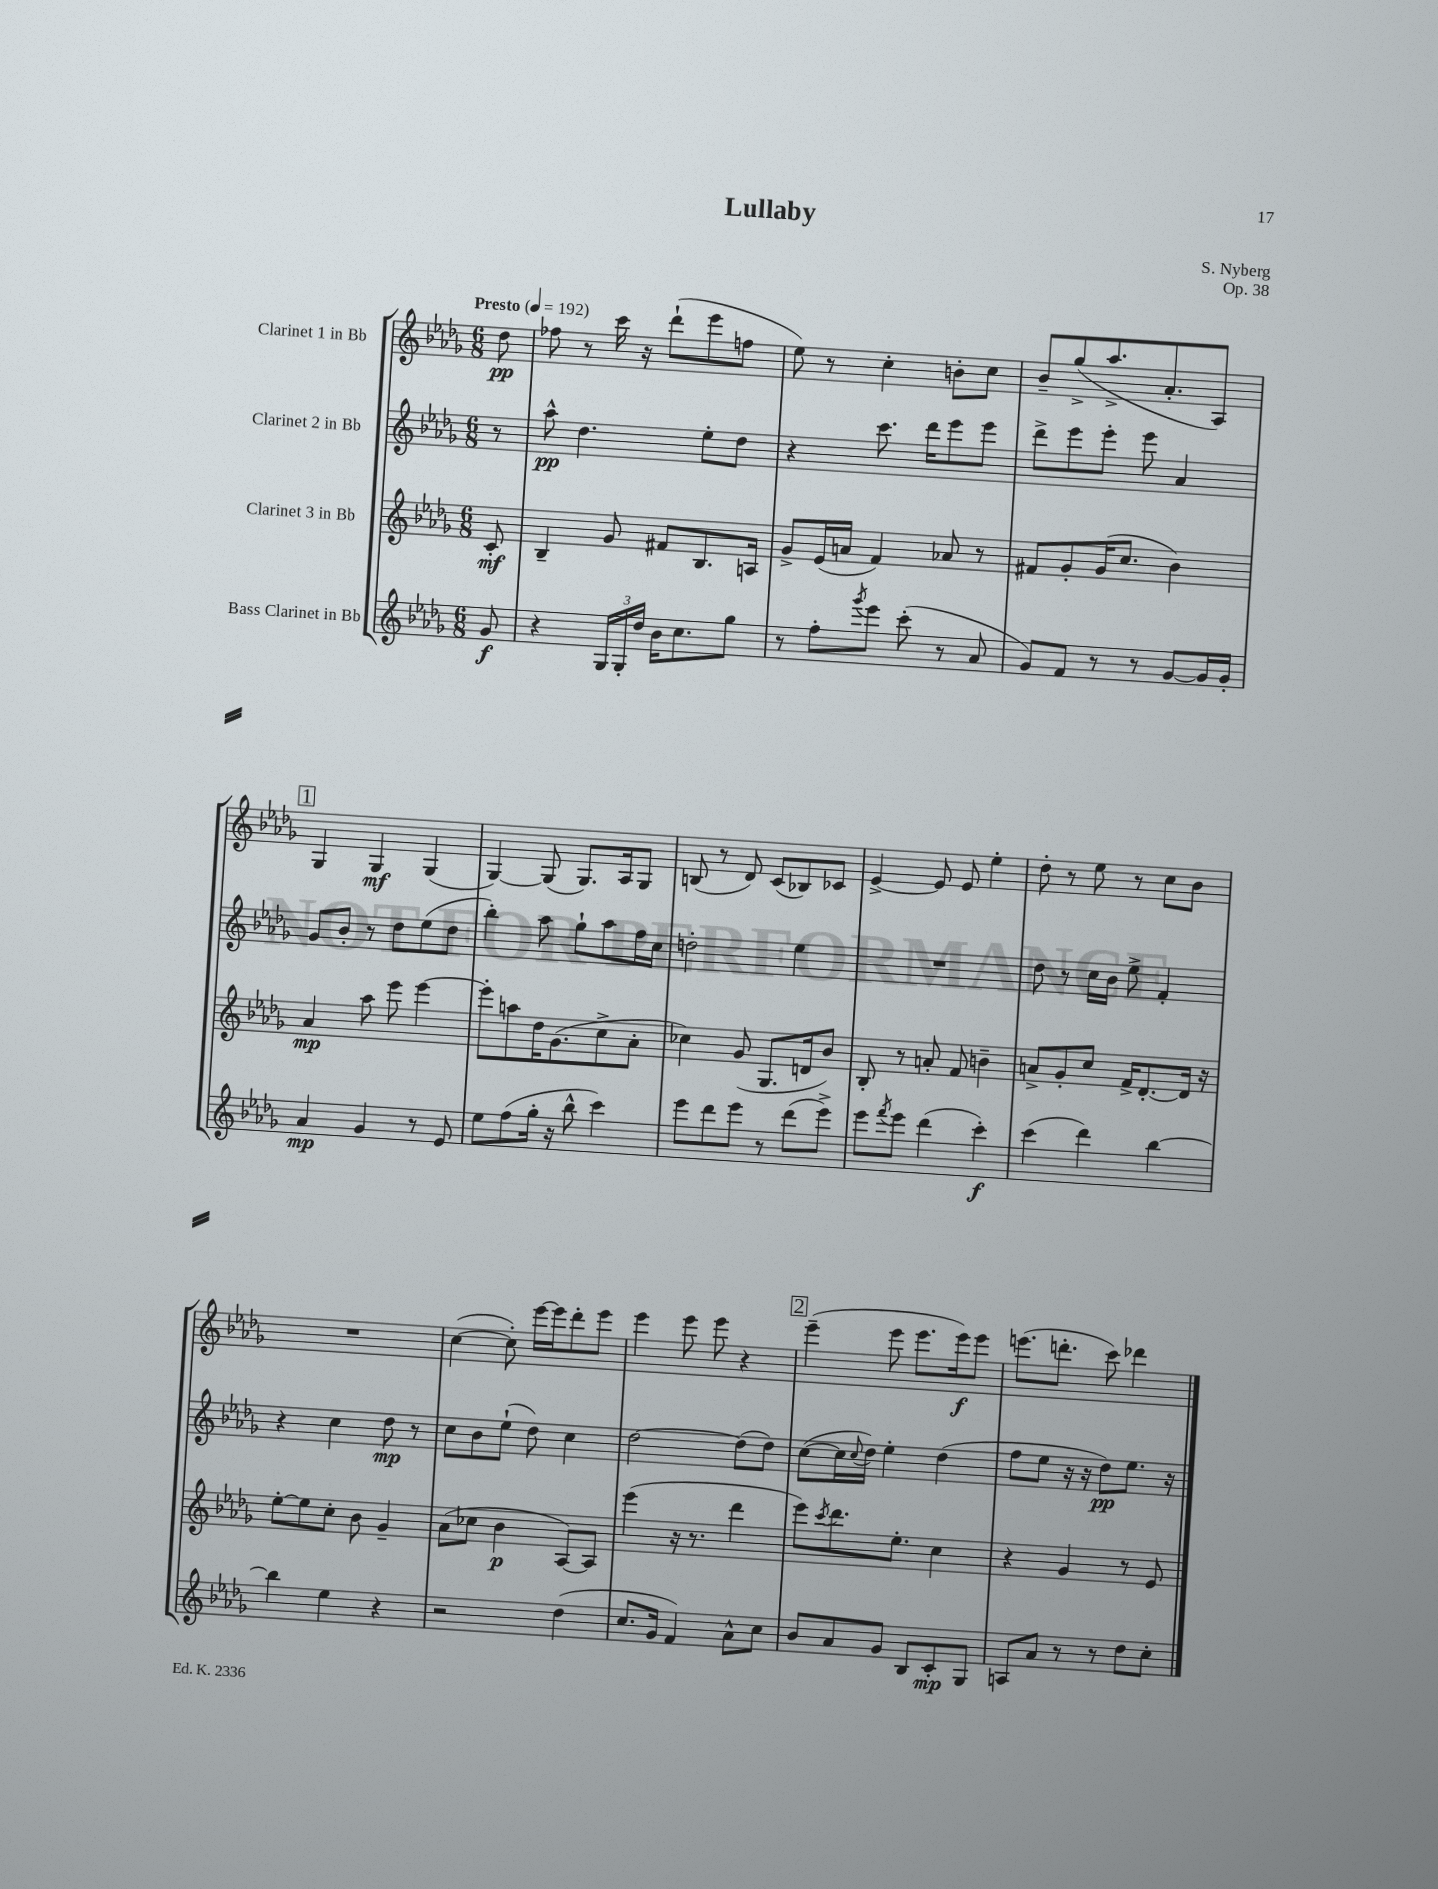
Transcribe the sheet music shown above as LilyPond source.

\header { title = "Lullaby" composer = "S. Nyberg" opus = "Op. 38" }
<<
\new StaffGroup <<
\new Staff = "s0" \with { instrumentName = "Clarinet 1 in Bb" } {
    \clef treble \key des \major \numericTimeSignature \time 6/8 \partial 8 \tempo "Presto" 4 = 192
    des''8\pp |
    fes''8 r8 c'''16 r16 des'''8-!( ees'''8 f''8 |
    ees''8) r8 c''4-. b'8-. c''8 |
    bes'8-- ges''8->( aes''8.-> aes'8.-. aes8) |
    \mark \markup { \box "1" } ges4 ges4\mf ges4( |
    ges4~) ges8( ges8.) aes16 ges8 |
    b8( r8 des'8) c'8( bes8) ces'8 |
    ees'4~-> ees'8 ees'8 ees''4-. |
    des''8-. r8 ees''8 r8 c''8 bes'8 |
    R2. |
    c''4~( c''8-.) ees'''16~ ees'''16 des'''8-. ees'''8 |
    ees'''4 ees'''8 ees'''8 r4 |
    \mark \markup { \box "2" } ees'''4--( ees'''8 ees'''8. ees'''16\f) ees'''8 |
    e'''8.( d'''8.-. c'''8) des'''4 \bar "|." |
}
\new Staff = "s1" \with { instrumentName = "Clarinet 2 in Bb" } {
    \clef treble \key des \major \numericTimeSignature \time 6/8 \partial 8
    r8 |
    aes''8-^\pp des''4. ees''8-. des''8 |
    r4 c'''8. des'''16 ees'''8 ees'''8 |
    des'''8-> ees'''8 ees'''8-. ees'''8 aes'4 |
    \mark \markup { \box "1" } ges'8 bes'8-. r8 des''8 ees''8( des''8 |
    bes''4-.) aes''8 ges''8-! aes''8 f''16 c''16 |
    d''2-. ees''4 |
    R2. |
    des''8 r8 c''16 bes'16 ees''8-> f'4-. |
    r4 c''4 des''8\mp r8 |
    c''8 bes'8 ees''8-!( des''8) c''4 |
    des''2~ des''8( des''8) |
    \mark \markup { \box "2" } c''8~( c''16 \appoggiatura { c''8 } des''16) ees''4-. des''4( |
    f''8 ees''8 r16 r16 des''8\pp) ees''8. r16 \bar "|." |
}
\new Staff = "s2" \with { instrumentName = "Clarinet 3 in Bb" } {
    \clef treble \key des \major \numericTimeSignature \time 6/8 \partial 8
    c'8-.\mf |
    bes4-- ges'8 fis'8 bes8. a16 |
    ges'8-> ees'16( a'16 f'4) aes'8 r8 |
    fis'8 ges'8-. ges'16( c''8. bes'4) |
    \mark \markup { \box "1" } aes'4\mp aes''8 ees'''8 ees'''4~ |
    ees'''8-. a''8 des''16 ges'8.( c''8-> aes'8-. |
    ces''4) ges'8( ges8. d'16 bes'8) |
    bes8-. r8 a'8-. f'8 b'4-- |
    a'8-> ges'8-. c''8 f'16-> des'8.~-. des'16 r16 |
    ees''8~-. ees''8 c''8-. bes'8 ges'4-- |
    aes'8( ces''8 bes'4\p aes8~) aes8 |
    ees'''4( r16 r8. des'''4 |
    \mark \markup { \box "2" } ees'''8) \acciaccatura { c'''8 } des'''8. ees''8.-. c''4 |
    r4 ges'4 r8 ees'8 \bar "|." |
}
\new Staff = "s3" \with { instrumentName = "Bass Clarinet in Bb" } {
    \clef treble \key des \major \numericTimeSignature \time 6/8 \partial 8
    ges'8\f |
    r4 \tuplet 3/2 { ges16 ges16-. des''16 } bes'16 c''8. ges''8 |
    r8 f''8-. \acciaccatura { ges'''8 } ees'''8 c'''8-.( r8 aes'8 |
    ges'8) f'8 r8 r8 ges'8~ ges'16 ges'16-. |
    \mark \markup { \box "1" } aes'4\mp ges'4 r8 ees'8 |
    ees''8 f''8( ges''16-. r16 bes''8-^ c'''4) |
    ees'''8 des'''8 ees'''8 r8 des'''8( ees'''8->) |
    ees'''8 \acciaccatura { f'''8 } ees'''8 des'''4( c'''4-.\f) |
    c'''4( des'''4) bes''4~ |
    bes''4 ees''4 r4 |
    r2 des''4( |
    c''8. ges'16 f'4) aes'8-^ c''8 |
    \mark \markup { \box "2" } bes'8 aes'8 ges'8 bes8 c'8-.\mp ges8 |
    a8 aes'8 r8 r8 des''8 c''8-. \bar "|." |
}
>>
>>
\layout { \context { \Score \remove "Bar_number_engraver" } }
